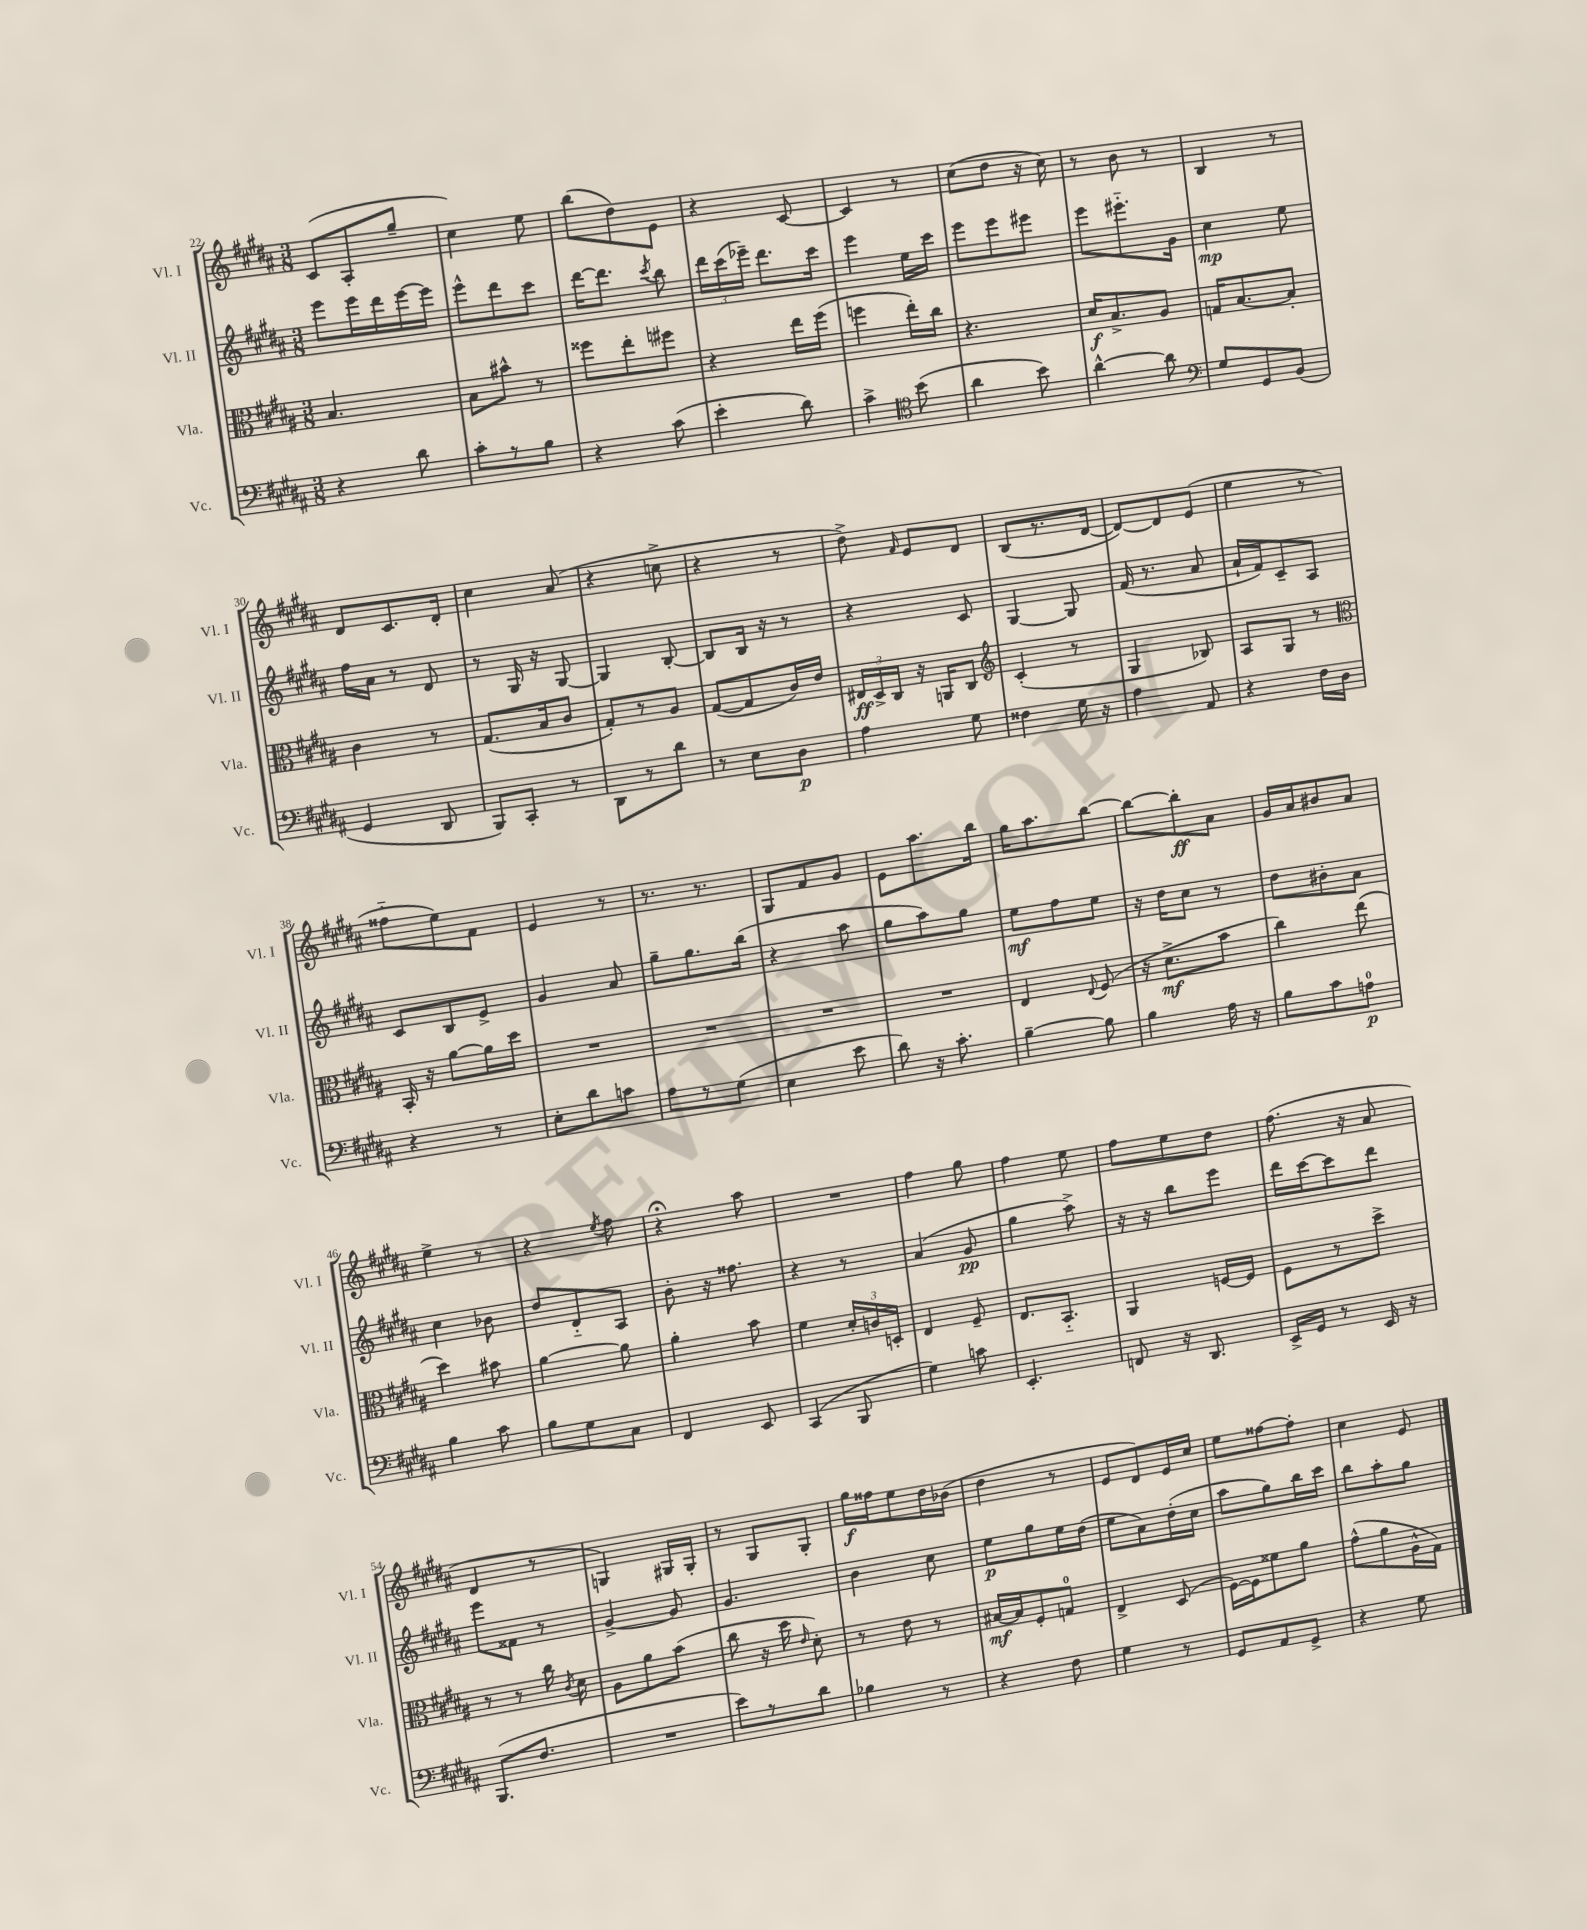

**kern	**dynam	**kern	**dynam	**kern	**dynam	**kern	**dynam
*part4	*part4	*part3	*part3	*part2	*part2	*part1	*part1
*staff4	*staff4	*staff3	*staff3	*staff2	*staff2	*staff1	*staff1
*I"Vc.	*	*I"Vla.	*	*I"Vl. II	*	*I"Vl. I	*
*I'Vc.	*	*I'Vla.	*	*I'Vl. II	*	*I'Vl. I	*
*clefF4	*	*clefC3	*	*clefG2	*	*clefG2	*
*k[f#c#g#d#a#]	*	*k[f#c#g#d#a#]	*	*k[f#c#g#d#a#]	*	*k[f#c#g#d#a#]	*
*M3/8	*	*M3/8	*	*M3/8	*	*M3/8	*
=22	=22	=22	=22	=22	=22	=22	=22
4r	.	4.B/	.	8eee\L	.	(8c#/L	.
.	.	.	.	16eee\L	.	8A#'/	.
.	.	.	.	16ddd#\	.	.	.
8d#\	.	.	.	[16eee\	.	8gg#~/J	.
.	.	.	.	16eee\JJ]	.	.	.
=23	=23	=23	=23	=23	=23	=23	=23
8c#'\L	.	8B\L	.	8eee^^\L	.	4cc#\)	.
8r	.	8b#X^^\J	.	8ddd#\	.	.	.
8B\J	.	8r	.	8ccc#\J	.	8ee\	.
=24	=24	=24	=24	=24	=24	=24	=24
4r	.	8ff##X\L	.	[16ddd#\KL	.	(8bb\L	.
.	.	.	.	8.ddd#\J]	.	.	.
.	.	8ee'\	.	.	.	8dd#\)	.
.	.	.	.	8qccc#/	.	.	.
(8c#\	.	8ff#X\J	.	8bb\	.	8e\J	.
=25	=25	=25	=25	=25	=25	=25	=25
4e'\	.	4r	.	24ddd#\LL	.	4r	.
.	.	.	.	(24ccc#\	.	.	.
.	.	.	.	24eee-X~\JJ)	.	.	.
.	.	.	.	8.ddd#\L	.	.	.
8d#\)	.	16ee\LL	.	.	.	[8c#/	.
.	.	(16ff#\JJ	.	16ccc#\Jk	.	.	.
=26	=26	=26	=26	=26	=26	=26	=26
4c#^\	.	4ffn\	.	4eee\	.	4c#/]	.
*clefC4	*	*	*	*	*	*	*
(8b\	.	16ee'\LL)	.	16ee\LL	.	8r	.
.	.	16cc#\JJ	.	16ccc#\JJ	.	.	.
=27	=27	=27	=27	=27	=27	=27	=27
4a#\	.	4.r	.	8eee\L	.	(8cc#\L	.
.	.	.	.	8eee\	.	8dd#\J	.
8b\)	.	.	.	8eee#X\J	.	16r	.
.	.	.	.	.	.	16cc#\)	.
=28	=28	=28	=28	=28	=28	=28	=28
[4a#^^\	.	16d#/KL	f	8eee\L	.	8r	.
.	.	8.B^/	.	.	.	.	.
.	.	.	.	8.eee#X\	.	8b\	.
8a#\]	.	8A#/J	.	.	.	8r	.
.	.	.	.	16g#\Jk	.	.	.
=29	=29	=29	=29	=29	=29	=29	=29
*clefF4	*	*	*	*	*	*	*
8G#/L	.	16Gn/KL	.	4cc#\	mp	4B/	.
.	.	[8.B/	.	.	.	.	.
8GG#/	.	.	.	.	.	.	.
(8BB/J	.	8B'/J]	.	8ee\	.	8r	.
!!LO:LB:g=z
=30	=30	=30	=30	=30	=30	=30	=30
4GG#/	.	4c#\	.	16ff#\LL	.	8d#/L	.
.	.	.	.	16a#\JJ	.	.	.
.	.	.	.	8r	.	8.c#/	.
8DD#/	.	8r	.	8d#/	.	.	.
.	.	.	.	.	.	16d#'/Jk	.
=31	=31	=31	=31	=31	=31	=31	=31
8BBB/L)	.	(8.G#/L	.	8r	.	4cc#\	.
8CC#'/J	.	.	.	16G#/	.	.	.
.	.	16B/k	.	16r	.	.	.
8r	.	8c#/J	.	[8G#/	.	(8a#/	.
=32	=32	=32	=32	=32	=32	=32	=32
8DD#\L	.	8G#'/L)	.	4G#/]	.	4r	.
8r	.	8r	.	.	.	.	.
8d#\J	.	8A#/J	.	[8B'/	.	8ccn^\	.
=33	=33	=33	=33	=33	=33	=33	=33
8r	.	([8G#/L	.	8B/L]	.	4r	.
8E\L	.	8G#/]	.	16B/Jk	.	.	.
.	.	.	.	16r	.	.	.
8D#\J	p	16c#/L)	.	8r	.	8r	.
.	.	16e/JJ	.	.	.	.	.
=34	=34	=34	=34	=34	=34	=34	=34
4A#\	.	24E#X/LL	ff	4r	.	8dd#^\)	.
.	.	24D#^/	.	.	.	.	.
.	.	24C#/JJ	.	.	.	.	.
.	.	.	.	.	.	16qqf#/	.
.	.	16r	.	.	.	8e/L	.
.	.	16AAn/KL	.	.	.	.	.
8G#\	.	8C#/J	.	8c#/	.	8d#/J	.
=35	=35	=35	=35	=35	=35	=35	=35
*	*	*clefG2	*	*	*	*	*
4F##X\	.	(4c#'/	.	[4G#/	.	(8B/L	.
.	.	.	.	.	.	8.r	.
16G#\	.	8r	.	8G#/]	.	.	.
16r	.	.	.	.	.	[16d#/Jk	.
=36	=36	=36	=36	=36	=36	=36	=36
4A#\	.	4G#/	.	(16f#/	.	8d#/L_)	.
.	.	.	.	8.r	.	.	.
.	.	.	.	.	.	8d#/]	.
8AA#/	.	8B-X/)	.	8a#/	.	(8e/J	.
=37	=37	=37	=37	=37	=37	=37	=37
4r	.	8A#/L	.	16a#`/LL	.	4ee\	.
.	.	.	.	16f#/J)	.	.	.
.	.	8G#/J	.	8c#~/	.	.	.
16F#\LL	.	8r	.	8A#/J	.	8r	.
16D#\JJ	.	.	.	.	.	.	.
!!LO:LB:g=z
=38	=38	=38	=38	=38	=38	=38	=38
*	*	*clefC3	*	*	*	*	*
4r	.	16BB'/	.	8c#/L	.	8ff##X\L	.
.	.	16r	.	.	.	.	.
.	.	[8a#\L	.	8B/	.	8ee\)	.
8r	.	16a#\L]	.	8e^/J	.	8f#\J	.
.	.	16dd#\JJ	.	.	.	.	.
=39	=39	=39	=39	=39	=39	=39	=39
8E'\L	.	4.r	.	4g#/	.	4e/	.
8d#\	.	.	.	.	.	.	.
8cn\J	.	.	.	8a#/	.	8r	.
=40	=40	=40	=40	=40	=40	=40	=40
8A#\L	.	4.r	.	8gg#~\L	.	8.r	.
8r	.	.	.	8.gg#\	.	.	.
.	.	.	.	.	.	8.r	.
(8G#\J	.	.	.	.	.	.	.
.	.	.	.	(16bb\Jk	.	.	.
=41	=41	=41	=41	=41	=41	=41	=41
4E\	.	4.r	.	4r	.	8G#/L	.
.	.	.	.	.	.	8f#/	.
8e\	.	.	.	8aa#\	.	8g#/J	.
=42	=42	=42	=42	=42	=42	=42	=42
8d#\)	.	4.r	.	8gg#\L	.	8e\L	.
16r	.	.	.	8aa#\)	.	8.aa#\	.
8.c#'\	.	.	.	.	.	.	.
.	.	.	.	8gg#\J	.	.	.
.	.	.	.	.	.	16bb\Jk	.
=43	=43	=43	=43	=43	=43	=43	=43
[4B~\	.	4E/	.	8ee\L	mf	16gg#\KL	.
.	.	.	.	.	.	8.aa#\	.
.	.	.	.	8ff#\	.	.	.
.	.	8qqE/	.	.	.	.	.
8B\]	.	(8F#/	.	8ee\J	.	[8bb\J	.
=44	=44	=44	=44	=44	=44	=44	=44
4B\	.	16r	.	16r	.	8bb\L_	.
.	.	8.d#^\L	mf	16dd#\KL	.	.	.
.	.	.	.	8cc#\J	.	8bb'\]	ff
16A#\	.	8b\J	.	8r	.	8a#\J	.
16r	.	.	.	.	.	.	.
=45	=45	=45	=45	=45	=45	=45	=45
8B\L	.	4cc#\)	.	8dd#\L	.	16g#/LL	.
.	.	.	.	.	.	16a#/J	.
8c#\	.	.	.	8b#X'\	.	8b#X/	.
8An\J	p	(8ee\	.	8a#\J	.	8a#/J	.
!!LO:LB:g=z
=46	=46	=46	=46	=46	=46	=46	=46
4B\	.	4dd#\)	.	4cc#\	.	4ee^\	.
8c#\	.	8b#X\	.	8b-X\	.	8r	.
=47	=47	=47	=47	=47	=47	=47	=47
8B\L	.	[4a#\	.	8dd#/L	.	4r	.
8G#\	.	.	.	8d#/	.	.	.
.	.	.	.	.	.	8qee/	.
8C#\J	.	8a#\]	.	8A#/J	.	8ff#\	.
=48	=48	=48	=48	=48	=48	=48	=48
4FF#/	.	4a#'\	.	8b'\	.	4r;<	.
.	.	.	.	16r	.	.	.
.	.	.	.	8.ff##X\	.	.	.
8EE/	.	8b\	.	.	.	8aa#\	.
=49	=49	=49	=49	=49	=49	=49	=49
(4CC#/	.	4f#\	.	4r	.	4.r	.
8BBB/	.	24d#'/LL	.	8r	.	.	.
.	.	24cn/	.	.	.	.	.
.	.	24Dn'/JJ	.	.	.	.	.
=50	=50	=50	=50	=50	=50	=50	=50
4G#\)	.	4E/	.	(4a#/	.	4ff#\	.
8cn\	.	8F#~/	.	8g#/	pp	8gg#\	.
=51	=51	=51	=51	=51	=51	=51	=51
4.EE'/	.	8.E/L	.	4gg#\	.	4ff#\	.
.	.	8.BB/J	.	.	.	.	.
.	.	.	.	8aa#^\)	.	8ee\	.
=52	=52	=52	=52	=52	=52	=52	=52
8FFn/	.	4AA#/	.	16r	.	8ff#\L	.
.	.	.	.	16r	.	.	.
16r	.	.	.	8bb\L	.	8ee\	.
8.DD#/	.	.	.	.	.	.	.
.	.	[16Fn/LL	.	8eee\J	.	8dd#\J	.
.	.	16F/JJ]	.	.	.	.	.
=53	=53	=53	=53	=53	=53	=53	=53
16EE^/LL	.	8F#\L	.	16ddd#\LL	.	(8.ff#\	.
16GG#/JJ	.	.	.	[16ccc#\J	.	.	.
8r	.	8r	.	8ccc#\]	.	.	.
.	.	.	.	.	.	16r	.
16EE/	.	8dd#^\J	.	8ddd#\J	.	8a#/	.
16r	.	.	.	.	.	.	.
!!LO:LB:g=z
=54	=54	=54	=54	=54	=54	=54	=54
(8.BBB/L	.	8r	.	8eee\L	.	4d#/	.
.	.	8r	.	8f##X\J	.	.	.
8.F#/J	.	.	.	.	.	.	.
.	.	16cc#\	.	8r	.	8r	.
.	.	8qc#/	.	.	.	.	.
.	.	16d#\	.	.	.	.	.
=55	=55	=55	=55	=55	=55	=55	=55
4.r	.	8A#\L	.	[4g#^/	.	4Gn/)	.
.	.	8a#\	.	.	.	.	.
.	.	(8b\J	.	8g#/]	.	16G#X/LL	.
.	.	.	.	.	.	16G#'/JJ	.
=56	=56	=56	=56	=56	=56	=56	=56
8e\L)	.	8cc#\	.	4.g#/	.	8r	.
8r	.	16r	.	.	.	8G#/L	.
.	.	16dd#\	.	.	.	.	.
.	.	16qqe/	.	.	.	.	.
8d#\J	.	8d#'\)	.	.	.	8G#'/J	.
=57	=57	=57	=57	=57	=57	=57	=57
4B-X\	.	8r	.	4b\	.	16gg#\LL	f
.	.	.	.	.	.	16ff##X\J	.
.	.	8e\	.	.	.	8ee\	.
8r	.	8r	.	8cc#\	.	16dd#\L	.
.	.	.	.	.	.	(16b-X\JJ	.
=58	=58	=58	=58	=58	=58	=58	=58
4r	.	[16B#X/LL	mf	8ee\L	p	4dd#\	.
.	.	16B#/J]	.	.	.	.	.
.	.	8F#'/	.	8gg#\	.	.	.
8F#\	.	8Gn/J	.	16ee\L	.	8r	.
.	.	.	.	(16dd#\JJ	.	.	.
=59	=59	=59	=59	=59	=59	=59	=59
4G#\	.	4E^/	.	8ee\L	.	8e/L	.
.	.	.	.	8a#\)	.	8d#/)	.
8r	.	(8D#/	.	(16dd#'\L	.	16e/L	.
.	.	.	.	16cc#\JJ	.	16cc#/JJ	.
=60	=60	=60	=60	=60	=60	=60	=60
8GG#/L	.	[16F#\LL)	.	8aa#\L	.	8ee\L	.
.	.	16F#\J]	.	.	.	.	.
8AA#/	.	8f##X\	.	8gg#\)	.	[8ff##X\	.
8GG#^/J	.	8a#\J	.	16bb\L	.	8ff##'\J]	.
.	.	.	.	16ccc#\JJ	.	.	.
=61	=61	=61	=61	=61	=61	=61	=61
4r	.	(8g#^^\L	.	8bb\L	.	4cc#\	.
.	.	8a#\	.	8aa#'\	.	.	.
8G#\	.	16A#^^\L	.	8gg#\J	.	8e/	.
.	.	16G#\JJ)	.	.	.	.	.
==	==	==	==	==	==	==	==
*-	*-	*-	*-	*-	*-	*-	*-
